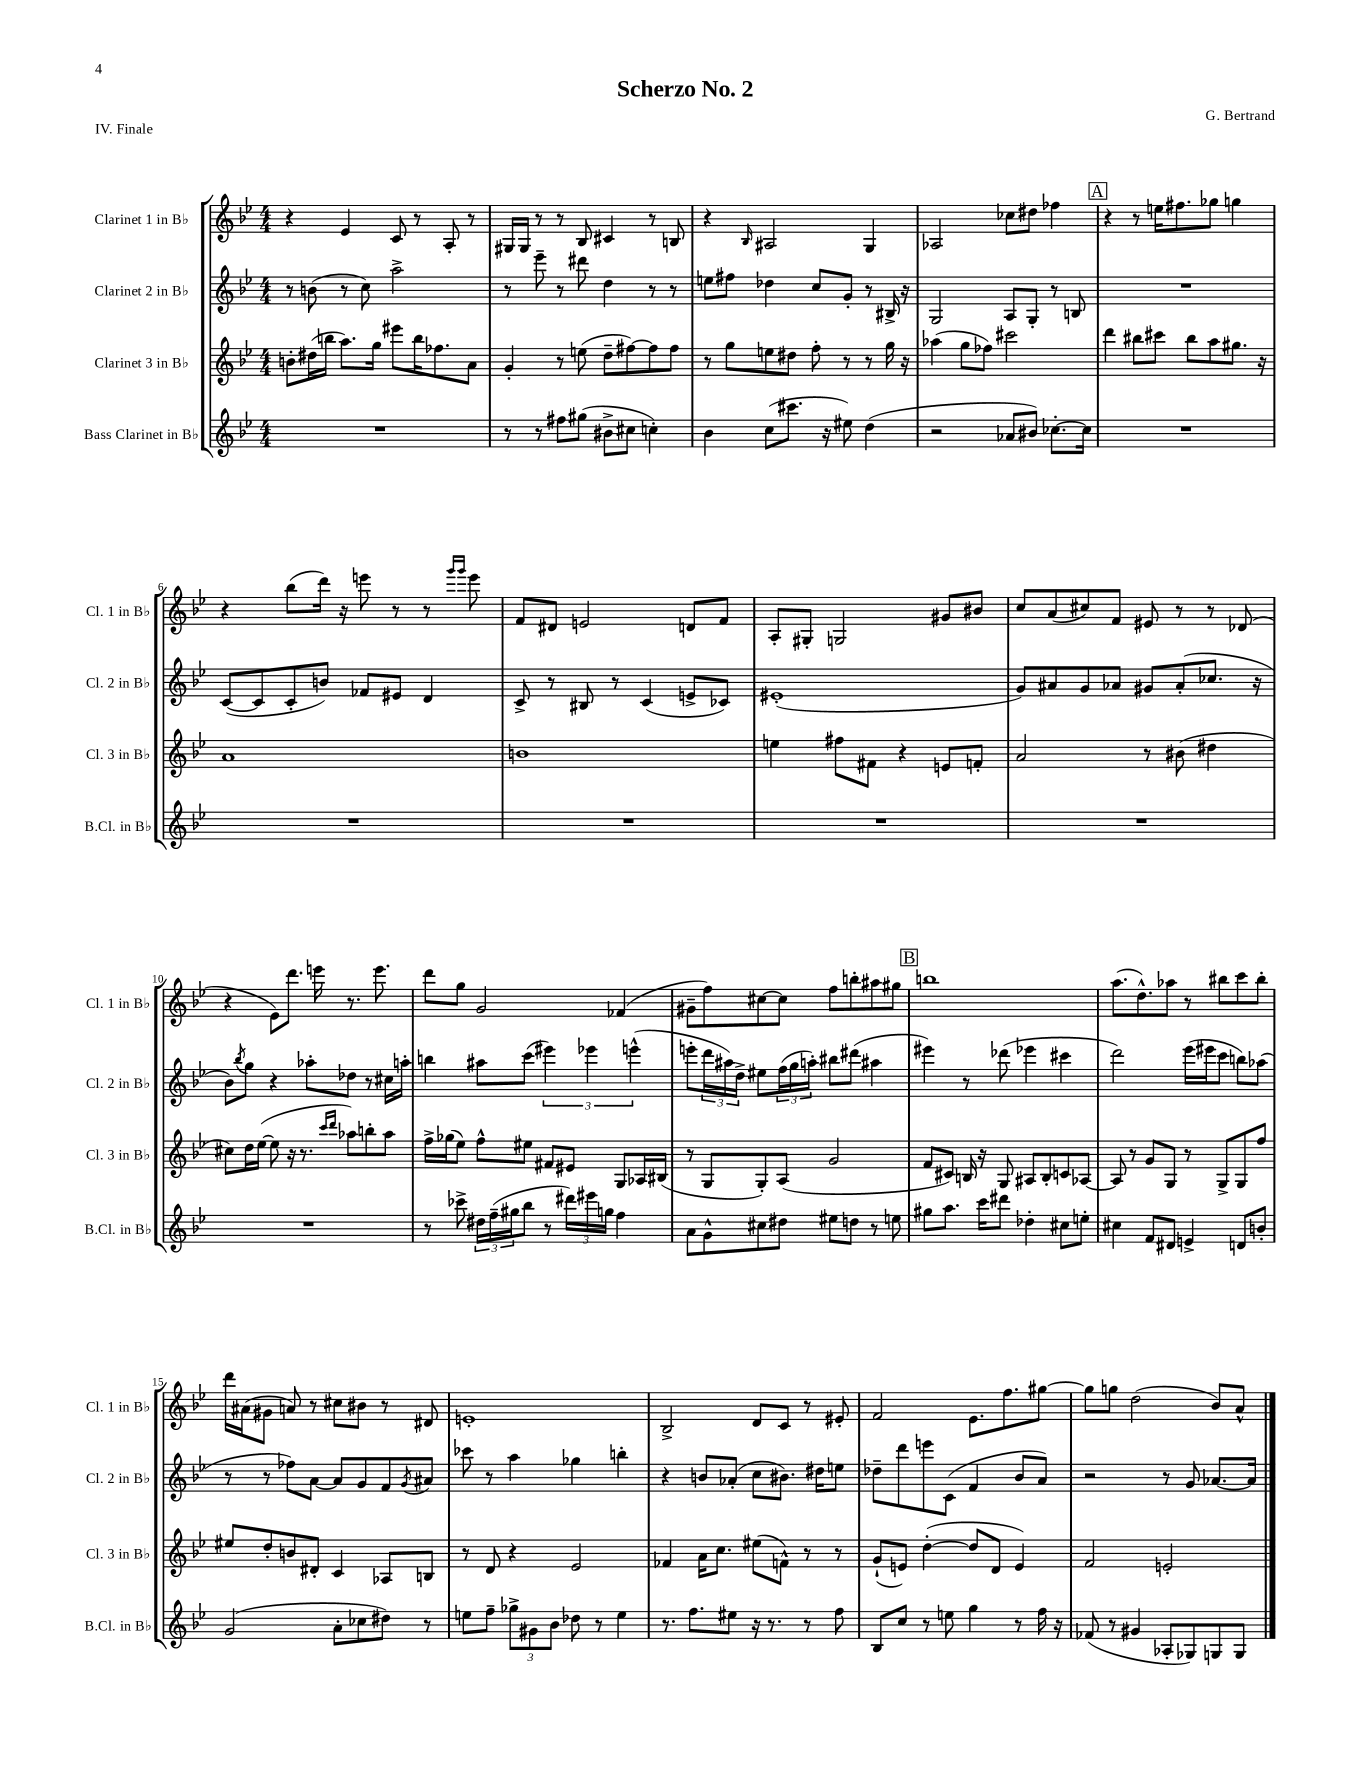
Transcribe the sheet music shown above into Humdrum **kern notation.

**kern	**kern	**kern	**kern
*staff4	*staff3	*staff2	*staff1
*clefG2	*clefG2	*clefG2	*clefG2
*k[b-e-]	*k[b-e-]	*k[b-e-]	*k[b-e-]
*M4/4	*M4/4	*M4/4	*M4/4
1r	8b'\L	8r	4r
.	(16dd#\L	(8b\	.
.	16bb\JJ	.	.
.	8.aa\L)	8r	4e-/
.	.	8cc\)	.
.	16gg\Jk	.	.
.	8eee#\L	2aa^\	8c/
.	16bb\K	.	8r
.	8.ff-\	.	.
.	.	.	8A'/
.	8a\J	.	8r
=	=	=	=
8r	4g'/	8r	16G#/LL
.	.	.	16G#/JJ
8r	.	8eee-~\	8r
8ff#\L	8r	8r	8r
(8gg#\J	(8ee\	8ddd#\	8B-/
8b#^\L	8dd~\L	4dd\	4c#/
8cc#\J	[8ff#\)	.	.
4cc'\)	8ff#\]	8r	8r
.	8ff#\J	8r	8B/
=	=	=	=
4b-\	8r	8ee\L	4r
.	8gg\L	8ff#\J	.
.	.	.	16qqB-/
(8cc\L	8ee\	4dd-\	2A#/
8.ccc#\J	8dd#\J	.	.
.	8ff'\	8cc/L	.
16r	.	.	.
8ee#\)	8r	8g'/J	.
(4dd\	8r	8r	4G/
.	16gg\	16B#^/	.
.	16r	16r	.
=	=	=	=
2r	(4aa-\	2G/	2A-/
.	8gg\L	.	.
.	8ff-\J)	.	.
8a-/L	2ccc#\	8A/L	8cc-\L
8b#/J)	.	8G'/J	8dd#\J
[8.cc-'\L	.	8r	4ff-\
.	.	8B/	.
16cc-\]Jk	.	.	.
=	=	=	=
1r	4ddd\	1r	4r
.	8bb#\L	.	8r
.	8ccc#\J	.	16ee\LK
.	.	.	8.ff#\
.	8bb#\L	.	.
.	8aa\	.	8gg-\J
.	8.gg#\J	.	4gg\
.	16r	.	.
=	=	=	=
1r	1a	([8c/L	4r
.	.	8c/]	.
.	.	8c'/	(8bb-\L
.	.	8b/J)	16ddd\Jk)
.	.	.	16r
.	.	8f-/L	8eee\
.	.	8e#/J	8r
.	.	4d/	8r
.	.	.	16qqggg/LL
.	.	.	16qqggg/JJ
.	.	.	8eee\
=	=	=	=
1r	1b	8c^/	8f/L
.	.	8r	8d#/J
.	.	8B#/	2e/
.	.	8r	.
.	.	(4c/	.
.	.	8e^/L	8d/L
.	.	8c-/J)	8f/J
=	=	=	=
1r	4ee\	(1e#'	8A'/L
.	.	.	8G#'/J
.	8ff#\L	.	2G/
.	8f#\J	.	.
.	4r	.	.
.	8e/L	.	8g#/L
.	8f'/J	.	8b#/J
=	=	=	=
1r	2a/	8g/L)	8cc/L
.	.	8a#/	(8a/
.	.	8g/	8cc#/)
.	.	8a-/J	8f/J
.	8r	8g#/L	8e#/
.	(8b#\	(8a-'/	8r
.	4dd#\	8.cc-/J	8r
.	.	.	(8d-/
.	.	16r	.
=	=	=	=
1r	8cc#\L)	8b-\L)	4r
.	.	8qbb-/	.
.	16dd\L	8gg\J	.
.	([16ee-\JJ	.	.
.	8ee-\]	4r	8e-\L)
.	16r	.	8.ddd\J
.	8.r	.	.
.	.	8aa-'\L	.
.	.	.	16eee\
.	16qqccc/LL	.	.
.	16qqddd/JJ	.	.
.	8aa-\L)	8dd-\J	8.r
.	8bb'\	8r	.
.	.	.	8.eee\
.	8aa-\J	16cc#\LL	.
.	.	16aa'\JJ	.
=	=	=	=
8r	16ff^\LL	4bb\	8ddd\L
.	(16gg-\J	.	.
8ccc-^\	8ee-\J)	.	8gg\J
24dd#\LL	8ff^^\L	8aa#\L	2g/
(24ff~\	.	.	.
24gg#\J	.	.	.
8bb-\J	8ee#\J	(8ccc\J	.
8r	8f#/L	6eee#\)	.
24ddd#\LL)	8e#/J	.	.
24eee#\	.	6eee-\	.
24gg\JJ	.	.	.
4ff\	8G/L	.	(4f-/
.	.	(6eee^^\	.
.	16A-/L	.	.
.	(16B#/JJ	.	.
=	=	=	=
8a\L	8r	8eee'\L	8g#~\L
8g^^\	8G/L	24ddd\L	8ff\)
.	.	24aa#\)	.
.	.	24dd^\JJ	.
8cc#\	8G'/)	8ee#\L	[8cc#\
8dd#\J	(8A/J	(24ff\L	8cc#\]J
.	.	24gg\	.
.	.	24aa'\JJ)	.
8ee#\L	2g/	8bb#\L	8ff\L
8dd\J	.	(8ddd#\J	8bb'\
8r	.	4aa#\	8aa#\
8ee\	.	.	8gg#\J
=	=	=	=
8gg#\L	8f/L	4eee#\)	1bb
8.aa\J	8c#/J)	.	.
.	16B/	8r	.
16ccc\LK	16r	.	.
8ddd#\J	8G/	(8ddd-\	.
4dd-'\	8A#/L	4eee-\	.
.	8B'/	.	.
8cc#\L	8c/	4ccc#\	.
8ee'\J	[8A-/J	.	.
=	=	=	=
4cc#\	8A-/]	2ddd\)	(8.aa\L
.	8r	.	.
.	.	.	8.dd^^\)
8f/L	8g/L	.	.
8d#/J	8G/J	.	8aa-\J
4e^/	8r	(16eee-\LL	8r
.	.	16eee#\J	.
.	8G^/L	8ccc\J	8bb#\L
8d/L	8G/	8bb\L)	8ccc\
8b'/J	8ff/J	(8aa-\J	8bb#'\J
=	=	=	=
(2g/	8ee#/L	8r	16ddd\LL
.	.	.	(16a#\J
.	8dd'/	8r	8g#\J
.	8b/	8ff-\L)	8a/)
.	8d#'/J	[8a\J	8r
8a'\L	4c/	8a/]L	8cc#\L
8cc-\	.	8g/	8b#\J
8dd#\J)	8A-/L	8f/	8r
.	.	8qg/	.
8r	8B/J	8a#/J	8d#/
=	=	=	=
8ee\L	8r	8ccc-\	1e'
8ff~\J	8d/	8r	.
12gg-^\L	4r	4aa\	.
12g#\	.	.	.
12b-\J	.	.	.
8dd-\	2e-/	4gg-\	.
8r	.	.	.
4ee\	.	4bb'\	.
=	=	=	=
8.r	4f-/	4r	2B-^/
8.ff\L	.	.	.
.	16a\LK	8b/L	.
.	8.cc\J	.	.
8ee#\J	.	(8a-'/J	.
16r	(8ee#\L	8cc\L	8d/L
8.r	.	.	.
.	8f^^\J)	8.b#\J)	8c/J
8r	8r	.	8r
.	.	16dd#\LK	.
8ff\	8r	8ee\J	8e#'/
=	=	=	=
8B-/L	(8g`/L	8dd-~\L	2f/
8cc/J	8e/J)	8ddd\	.
8r	([4dd'\	8eee\	.
8ee\	.	(8c\J	.
4gg\	8dd/]L	4f/	8.e-\L
.	8d/J	.	.
.	.	.	8.ff\
8r	4e/)	8b-/L	.
16ff\	.	8a/J)	[8gg#\J
16r	.	.	.
=	=	=	=
(8f-/	2f/	2r	8gg#\]L
8r	.	.	8gg\J
4g#/	.	.	(2dd\
8A-'/L	2e'/	8r	.
8G-/)	.	8g/	.
8G/	.	[8.a-/L	8b-/L)
8G/J	.	.	8a^^/J
.	.	16a-/]Jk	.
==	==	==	==
*-	*-	*-	*-
